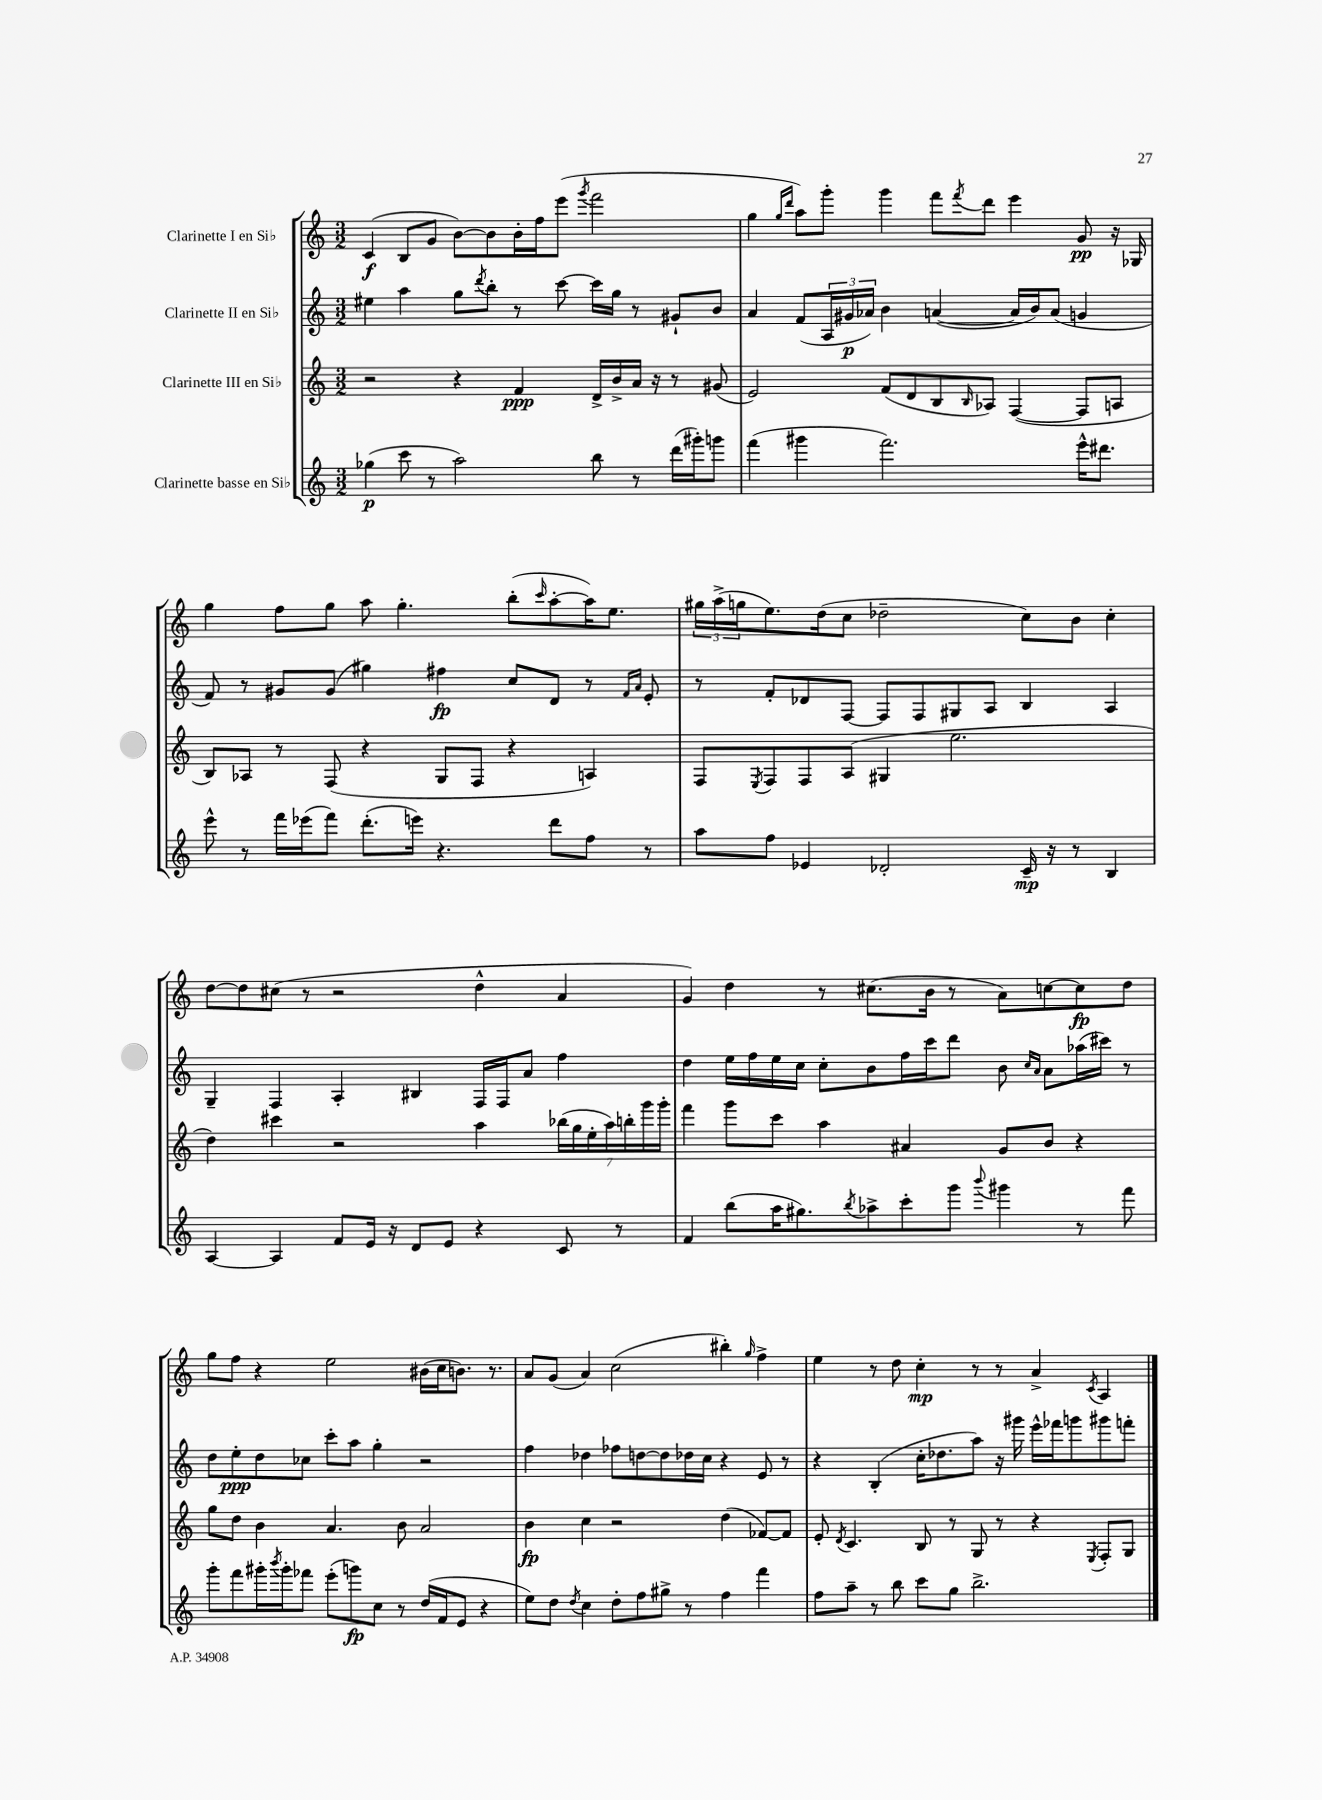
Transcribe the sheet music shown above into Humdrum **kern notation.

**kern	**kern	**kern	**kern
*staff4	*staff3	*staff2	*staff1
*clefG2	*clefG2	*clefG2	*clefG2
*k[]	*k[]	*k[]	*k[]
*M3/2	*M3/2	*M3/2	*M3/2
(4gg-	2r	4ee#	(4c
8ccc	.	4aa	8B
8r	.	.	8g
2aa)	4r	8gg	[8b)
.	.	8qddd	.
.	.	8bb'	8b]
.	4f	8r	16b'
.	.	.	16ff
.	.	[8ccc	(8eee
.	.	.	8qggg
8bb	16d^	16ccc]	2fff
.	16b^	16gg	.
8r	16a	8r	.
.	16r	.	.
(16ddd	8r	8g#`	.
16ggg#')	.	.	.
8ggg	(8g#	8b	.
=	=	=	=
(4fff	2e)	4a	4gg
.	.	.	16qqgg
.	.	.	16qqddd
4ggg#	.	(8f	8aa)
.	.	24A	8ggg'
.	.	24g#	.
.	.	24a-)	.
2.fff)	(8f	4b	4ggg
.	8d	.	.
.	8B	([4a	8fff
.	16qqB	.	8qfff
.	8A-)	.	8ddd
.	([4F	16a]	4eee
.	.	16b)	.
.	.	(8a	.
16eee^^	8F]	4g	8g
8.ddd#	.	.	.
.	8A	.	16r
.	.	.	16G-
=	=	=	=
8eee^^	8B)	8f)	4gg
8r	8A-	8r	.
16fff	8r	8g#	8ff
(16eee-	.	.	.
8fff)	(8F	(8g#	8gg
(8.ddd'	4r	4gg#)	8aa
.	.	.	4.gg'
16eee)	.	.	.
4.r	8G	4ff#	.
.	8F	.	.
.	4r	8cc	(8bb'
.	.	.	16qqccc
8ddd	.	8d	[8aa'
8ff	4A)	8r	16aa])
.	.	.	8.ee
.	.	16qqf	.
.	.	16qqa	.
8r	.	8e'	.
=	=	=	=
8aa	8F	8r	24gg#
.	.	.	(24aa^
.	.	.	24gg
.	8qE	.	.
8ff	8F	8f'	8.ee)
4e-	8F	8d-	.
.	.	.	(16dd
.	(8A	[8F	8cc
2d-'	4G#	8F]	2dd-~
.	.	8F	.
.	2.ee	8G#	.
.	.	8A	.
16c~	.	4B	8cc)
16r	.	.	.
8r	.	.	8b
4B	.	4A	4cc'
=	=	=	=
[4A	4dd)	4G~	[8dd
.	.	.	8dd]
4A]	4ccc#	4F	(8cc#
.	.	.	8r
8f	2r	4A'	2r
16e	.	.	.
16r	.	.	.
8d	.	4B#	.
8e	.	.	.
4r	4aa	16F	4dd^^
.	.	16F	.
.	.	8a	.
8c	(28bb-	4ff	4a
.	28gg	.	.
.	28ee'	.	.
.	28aa)	.	.
8r	.	.	.
.	28bb'	.	.
.	28ggg	.	.
.	28ggg'	.	.
=	=	=	=
4f	4fff	4dd	4g)
(8bb	8ggg	16ee	4dd
.	.	16ff	.
16aa	8ccc	16ee	.
8.gg#)	.	16cc	.
.	4aa	8cc'	8r
8qbb	.	.	.
8aa-^	.	8b	(8.cc#
8ccc'	4a#	16ff	.
.	.	16ccc	16b
8ggg	.	8ddd	8r
8qqbbb	.	.	.
4ggg#	8g	8b	8a)
.	.	16qqcc	.
.	.	16qqa	.
.	8b	8a	[8cc
8r	4r	(16aa-	8cc]
.	.	16ccc#)	.
8fff	.	8r	8dd
=	=	=	=
8ggg'	8gg	8dd	8gg
8fff	8dd	8ee'	8ff
16ggg#'	4b	8dd	4r
8qbbb	.	.	.
16ggg#'	.	.	.
8fff-	.	8cc-	.
(8eee'	4.a	8ccc'	2ee
8ggg)	.	8aa	.
8cc	.	4gg'	.
8r	8b	.	.
(16dd	2a	2r	(16b#
16f	.	.	16cc
8e	.	.	8.b)
4r	.	.	.
.	.	.	8.r
=	=	=	=
8ee)	4b	4ff	8a
8dd	.	.	(8g
8qdd	.	.	.
4cc	4cc	4dd-	4a)
8dd'	2r	8ff-	(2cc
8ff	.	[8dd	.
8gg#^	.	8dd]	.
8r	.	16dd-	.
.	.	16cc	.
4ff	(4dd	4r	4bb#')
.	.	.	16qqgg
4fff	[8f-)	8e	4ff^
.	8f-]	8r	.
=	=	=	=
8ff	8e'	4r	4ee
.	8qd	.	.
8aa~	4.c	.	.
8r	.	(4B'	8r
8bb	.	.	8dd
8ccc	8B	16cc'	4cc'
.	.	8.dd-	.
8gg	8r	.	.
2.bb^	8G	8aa)	8r
.	8r	16r	8r
.	.	16ggg#	.
.	4r	16eee^^	4a^
.	.	16fff-	.
.	.	8ggg	.
.	8qE	.	8qc
.	8F'	8ggg#	4A
.	8G	8fff'	.
==	==	==	==
*-	*-	*-	*-
